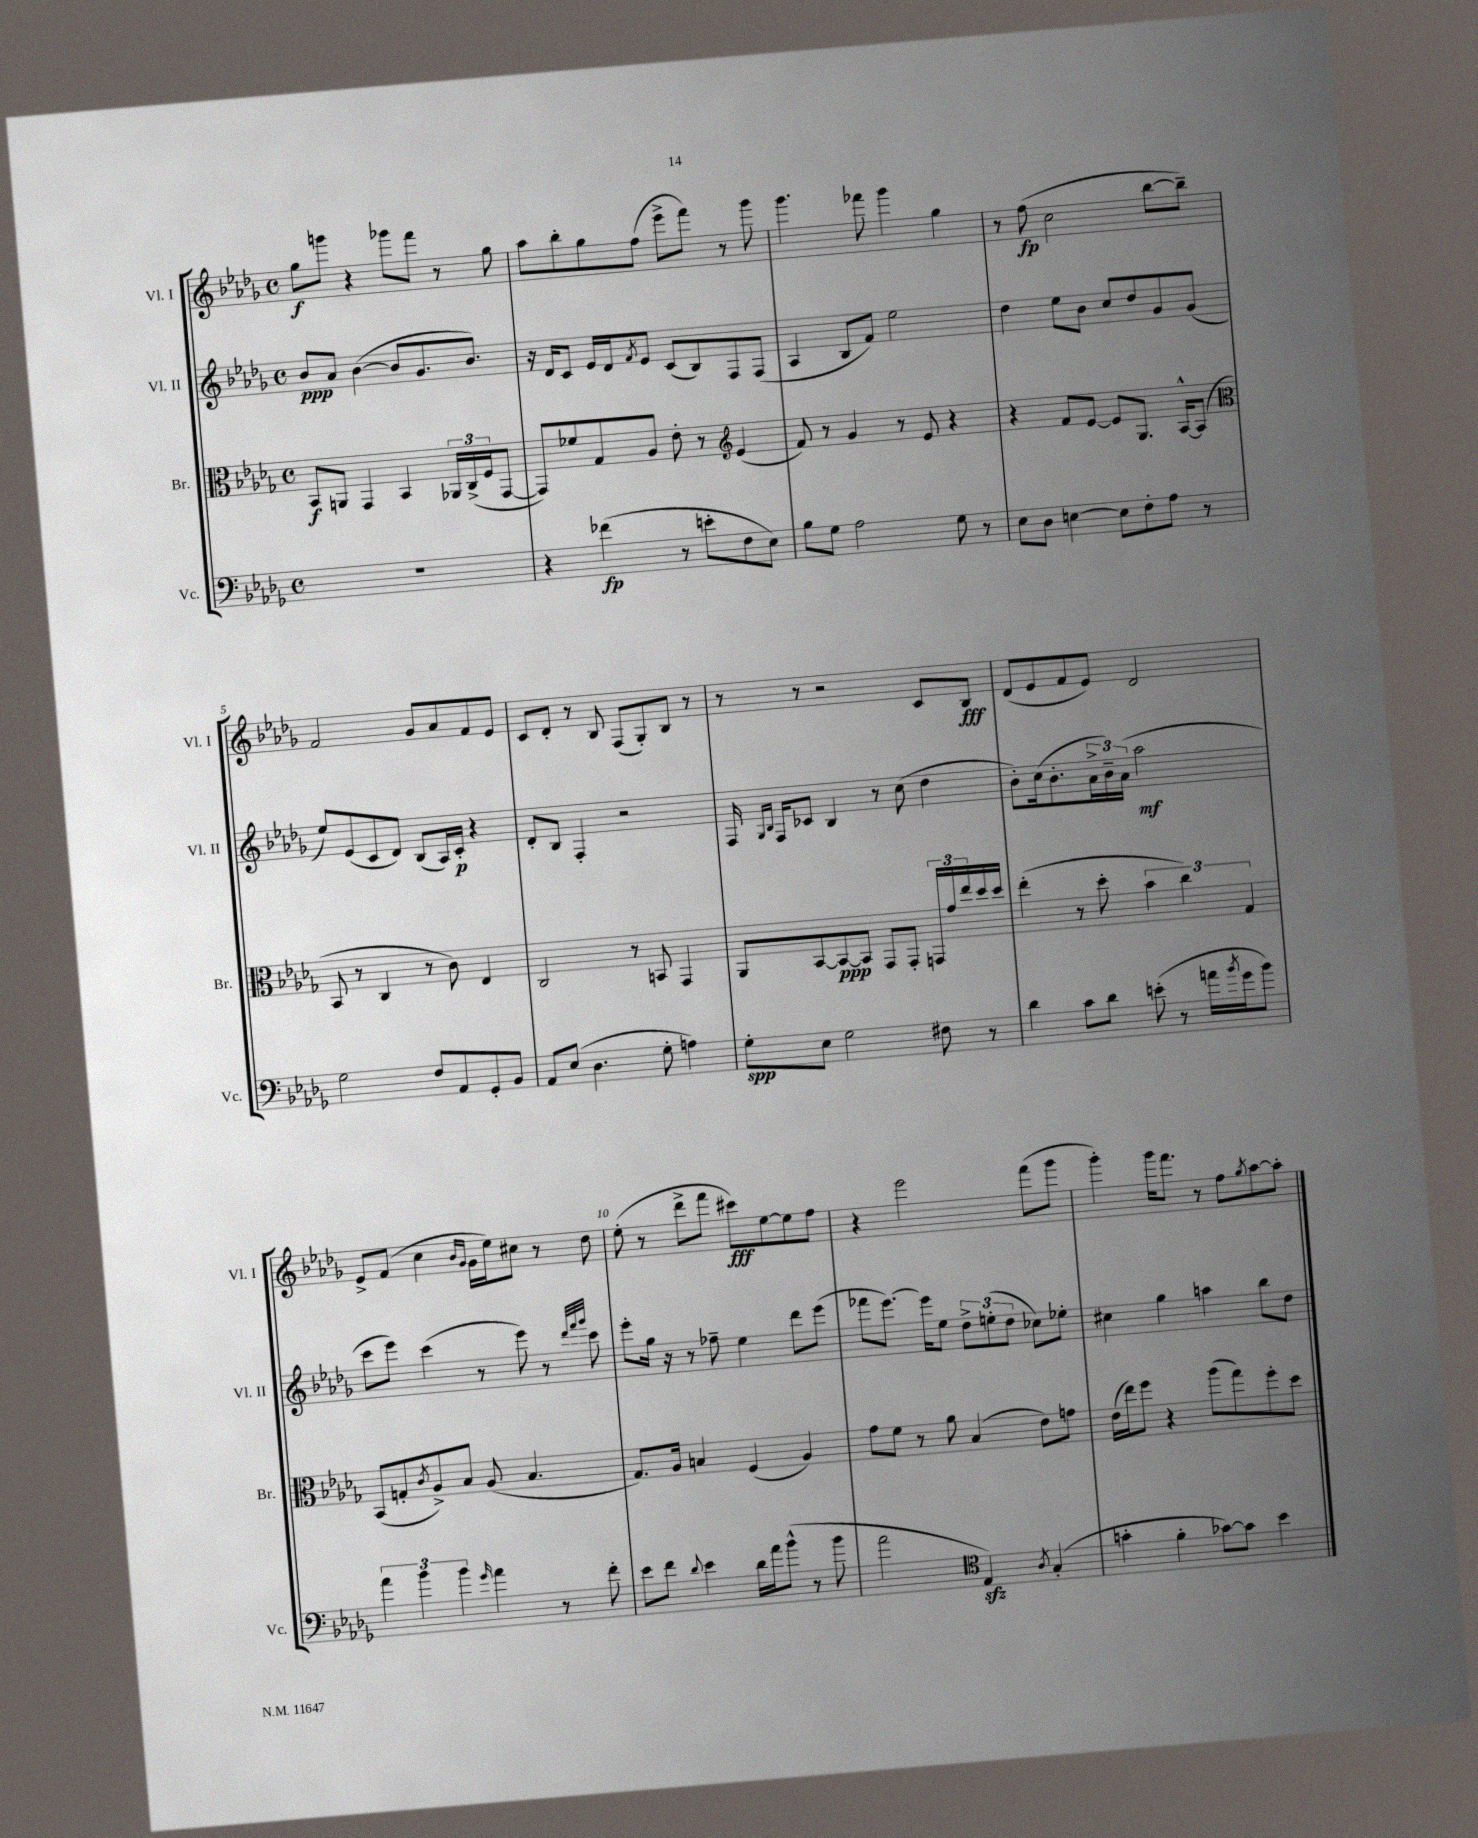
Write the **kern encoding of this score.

**kern	**dynam	**kern	**dynam	**kern	**dynam	**kern	**dynam
*part4	*part4	*part3	*part3	*part2	*part2	*part1	*part1
*staff4	*staff4	*staff3	*staff3	*staff2	*staff2	*staff1	*staff1
*I"Vc.	*	*I"Br.	*	*I"Vl. II	*	*I"Vl. I	*
*I'Vc.	*	*I'Br.	*	*I'Vl. II	*	*I'Vl. I	*
*clefF4	*	*clefC3	*	*clefG2	*	*clefG2	*
*k[b-e-a-d-g-]	*	*k[b-e-a-d-g-]	*	*k[b-e-a-d-g-]	*	*k[b-e-a-d-g-]	*
*M4/4	*	*M4/4	*	*M4/4	*	*M4/4	*
*met(c)	*	*met(c)	*	*met(c)	*	*met(c)	*
=1	=1	=1	=1	=1	=1	=1	=1
1r	.	8BB-/L	f	8b-/L	ppp	8gg-\L	f
.	.	8AAn/J	.	8a-/J	.	8gggn\J	.
.	.	4GG-/	.	([4b-\	.	4r	.
.	.	4BB-/	.	8b-/L]	.	8ggg-X\L	.
.	.	.	.	8.g-/	.	8fff\J	.
.	.	24AA-X/LL	.	.	.	8r	.
.	.	(24C^/	.	.	.	.	.
.	.	.	.	8.b-/J)	.	.	.
.	.	24F/J	.	.	.	.	.
.	.	[8GG-/J	.	.	.	8gg-\	.
=2	=2	=2	=2	=2	=2	=2	=2
4r	.	8GG-/L])	.	16r	.	8aa-\L	.
.	.	.	.	16d-/KL	.	.	.
.	.	8f-X/	.	8c/J	.	8bb-'\	.
(4f-X\	fp	8G-/	.	16e-/LL	.	8gg-\	.
.	.	.	.	16d-/J	.	.	.
.	.	.	.	8qf/	.	.	.
.	.	8A-/J	.	8e-/J	.	(8ff\J	.
8r	.	8e-'\	.	(8c/L	.	8eee-^\L	.
8en'\L	.	8r	.	8B-/)	.	8fff\J)	.
*	*	*clefG2	*	*	*	*	*
8F\	.	(4e-/	.	8F/	.	8r	.
8E-\J)	.	.	.	(8F/J	.	8ggg-\	.
=3	=3	=3	=3	=3	=3	=3	=3
8B-\L	.	8f/)	.	4A-/	.	4.ggg-\	.
8G-\J	.	8r	.	.	.	.	.
2A-\	.	4g-/	.	8B-/L	.	.	.
.	.	.	.	8f/J)	.	8fff-X\	.
.	.	8r	.	2ee-\	.	4ggg-\	.
.	.	8e-/	.	.	.	.	.
8G-\	.	4r	.	.	.	4gg-\	.
8r	.	.	.	.	.	.	.
=4	=4	=4	=4	=4	=4	=4	=4
8E-\L	.	4r	.	4dd-\	.	8r	.
8D-\J	.	.	.	.	.	(8ff\	fp
[4En\	.	8f/L	.	8ee-\L	.	2cc\	.
.	.	[8e-/J	.	8b-\J	.	.	.
8E\L]	.	8e-/L]	.	8cc/L	.	.	.
8F'\	.	8.G-/J	.	8dd-/	.	.	.
8A-\J	.	.	.	8g-/	.	[8bb-\L	.
.	.	[16A-^^/KL	.	.	.	.	.
8r	.	(8A-/J]	.	(8g-/J	.	8bb-~\J])	.
!!LO:LB:g=z
=5	=5	=5	=5	=5	=5	=5	=5
*	*	*clefC3	*	*	*	*	*
2G-\	.	8BB-/	.	8ee-/L)	.	2f/	.
.	.	8r	.	(8e-/	.	.	.
.	.	4C/	.	8c/	.	.	.
.	.	.	.	8d-/J)	.	.	.
8F/L	.	8r	.	(8B-/L	.	8g-/L	.
8AA-/	.	8c\)	.	16A-/L)	.	8a-/	.
.	.	.	.	16c'/JJ	p	.	.
8GG-'/	.	4E-/	.	4r	.	8f/	.
8BB-/J	.	.	.	.	.	8e-/J	.
=6	=6	=6	=6	=6	=6	=6	=6
8AA-/L	.	2C/	.	8d-'/L	.	8c/L	.
(8E-/J	.	.	.	8B-/J	.	8d-'/J	.
4.D-\	.	.	.	4F'/	.	8r	.
.	.	.	.	.	.	8B-/	.
.	.	8r	.	2r	.	(8F/L	.
8G-'\	.	8BBn/	.	.	.	8G-'/)	.
4An\)	.	4GG-/	.	.	.	8B-/J	.
.	.	.	.	.	.	8r	.
=7	=7	=7	=7	=7	=7	=7	=7
8G-'\L	spp	8AA-/L	.	16F/	.	8r	.
.	.	.	.	16qqG-/LL	.	.	.
.	.	.	.	16qqB-/JJ	.	.	.
.	.	.	.	16F/KL	.	.	.
8E-\J	.	[8BB-/	.	8c-X/J	.	8r	.
2G-\	.	8BB-/_	ppp	4B-/	.	2r	.
.	.	8BB-/J]	.	.	.	.	.
.	.	8GG-/L	.	8r	.	.	.
.	.	8GG-'/J	.	(8cc\	.	.	.
8F#X\	.	24GGn/LL	.	4dd-\	.	8c/L	.
.	.	24g-/	.	.	.	.	.
.	.	24ee-/	.	.	.	.	.
8r	.	16dd-/	.	.	.	8B-/J	fff
.	.	16dd-/JJ	.	.	.	.	.
=8	=8	=8	=8	=8	=8	=8	=8
4d-\	.	(4ee-'\	.	8b-'\L)	.	(8d-/L	.
.	.	.	.	(16cc\k	.	8e-/	.
.	.	.	.	8.b-'\	.	.	.
8c\L	.	8r	.	.	.	8f/	.
8d-\J	.	8dd-'\	.	24a-^\L	.	8e-/J)	.
.	.	.	.	24b-~\)	.	.	.
.	.	.	.	(24a-\JJ	.	.	.
(8en'\	.	6b-\	.	2aa-\	mf	2d-/	.
8r	.	.	.	.	.	.	.
.	.	6cc\)	.	.	.	.	.
16an\LL	.	.	.	.	.	.	.
8qb-/	.	.	.	.	.	.	.
16g-\J	.	.	.	.	.	.	.
.	.	6G-/	.	.	.	.	.
8b-\J)	.	.	.	.	.	.	.
!!LO:LB:g=z
=9	=9	=9	=9	=9	=9	=9	=9
6a-\	.	(8BB-/L	.	8ccc\L	.	8e-^/L	.
.	.	8Gn'/	.	8eee-\J)	.	(8f/J	.
6b-\	.	.	.	.	.	.	.
.	.	8qc/	.	.	.	.	.
.	.	8A-^/)	.	(4ccc\	.	4cc\	.
6b-\	.	.	.	.	.	.	.
.	.	8B-/J	.	.	.	.	.
.	.	.	.	.	.	16qqb-/LL	.
16qqg-/	.	.	.	.	.	16qqg-/JJ	.
4a-\	.	(8A-/	.	8r	.	16g-\LL	.
.	.	.	.	.	.	16ee-\J)	.
.	.	4.B-/	.	8eee-\)	.	8cc#X\J	.
8r	.	.	.	8r	.	8r	.
.	.	.	.	32qqddd-/LLL	.	.	.
.	.	.	.	32qqfff/	.	.	.
.	.	.	.	32qqggg-/JJJ	.	.	.
8f'\	.	.	.	8ccc\	.	8dd-\	.
=10	=10	=10	=10	=10	=10	=10	=10
8e-\L	.	8.G-/L)	.	8eee-'\L	.	(8ee-'\	.
8f\J	.	.	.	16gg-\Jk	.	8r	.
.	.	16A-/Jk	.	16r	.	.	.
8qqd-/	.	.	.	.	.	.	.
4e-\	.	4Bn/	.	8r	.	8ddd-^\L	.
.	.	.	.	8ff-X~\	.	8fff\J	.
16d-\LL	.	(4F/	.	4ee-\	.	8ccc#X\L)	fff
16a-\J	.	.	.	.	.	.	.
(8b-^^\J	.	.	.	.	.	[8ee-\	.
8r	.	4A-/)	.	8ddd-\L	.	8ee-\]	.
8b-\	.	.	.	(8eee-\J	.	8ff\J	.
=11	=11	=11	=11	=11	=11	=11	=11
2a-\	.	8g-\L	.	8fff-X\L	.	4r	.
.	.	8f\J	.	[8.eee-\J)	.	.	.
.	.	8r	.	.	.	2eee-\	.
.	.	.	.	16eee-\KL]	.	.	.
.	.	8a-\	.	8ee-\J	.	.	.
*clefC4	*	*	*	*	*	*	*
4E-zz/)	.	(4B-/	.	12dd-^\L	.	.	.
.	.	.	.	(12een'\	.	.	.
.	.	.	.	12dd-\J	.	.	.
8qA-/	.	.	.	.	.	.	.
(4G-'/	.	8e-\L)	.	8cc-X\L)	.	(8fff\L	.
.	.	8gn\J	.	8ee-X'\J	.	8ggg-\J	.
=12	=12	=12	=12	=12	=12	=12	=12
4gn'\	.	(16e-\LL	.	4cc#X\	.	4ggg-'\)	.
.	.	16ee-\J)	.	.	.	.	.
.	.	8ff\J	.	.	.	.	.
4f'\	.	4r	.	4gg-\	.	16ggg-\KL	.
.	.	.	.	.	.	8.fff\J	.
[8g-X\L)	.	(8aa-\L	.	4aan\	.	8r	.
8g-\J]	.	8gg-\)	.	.	.	8ff\L	.
.	.	.	.	.	.	8qgg-/	.
4b-\	.	8ff'\	.	8bb-\L	.	[8aa-\	.
.	.	8dd-\J	.	8dd-\J	.	8aa-'\J]	.
==	==	==	==	==	==	==	==
*-	*-	*-	*-	*-	*-	*-	*-
